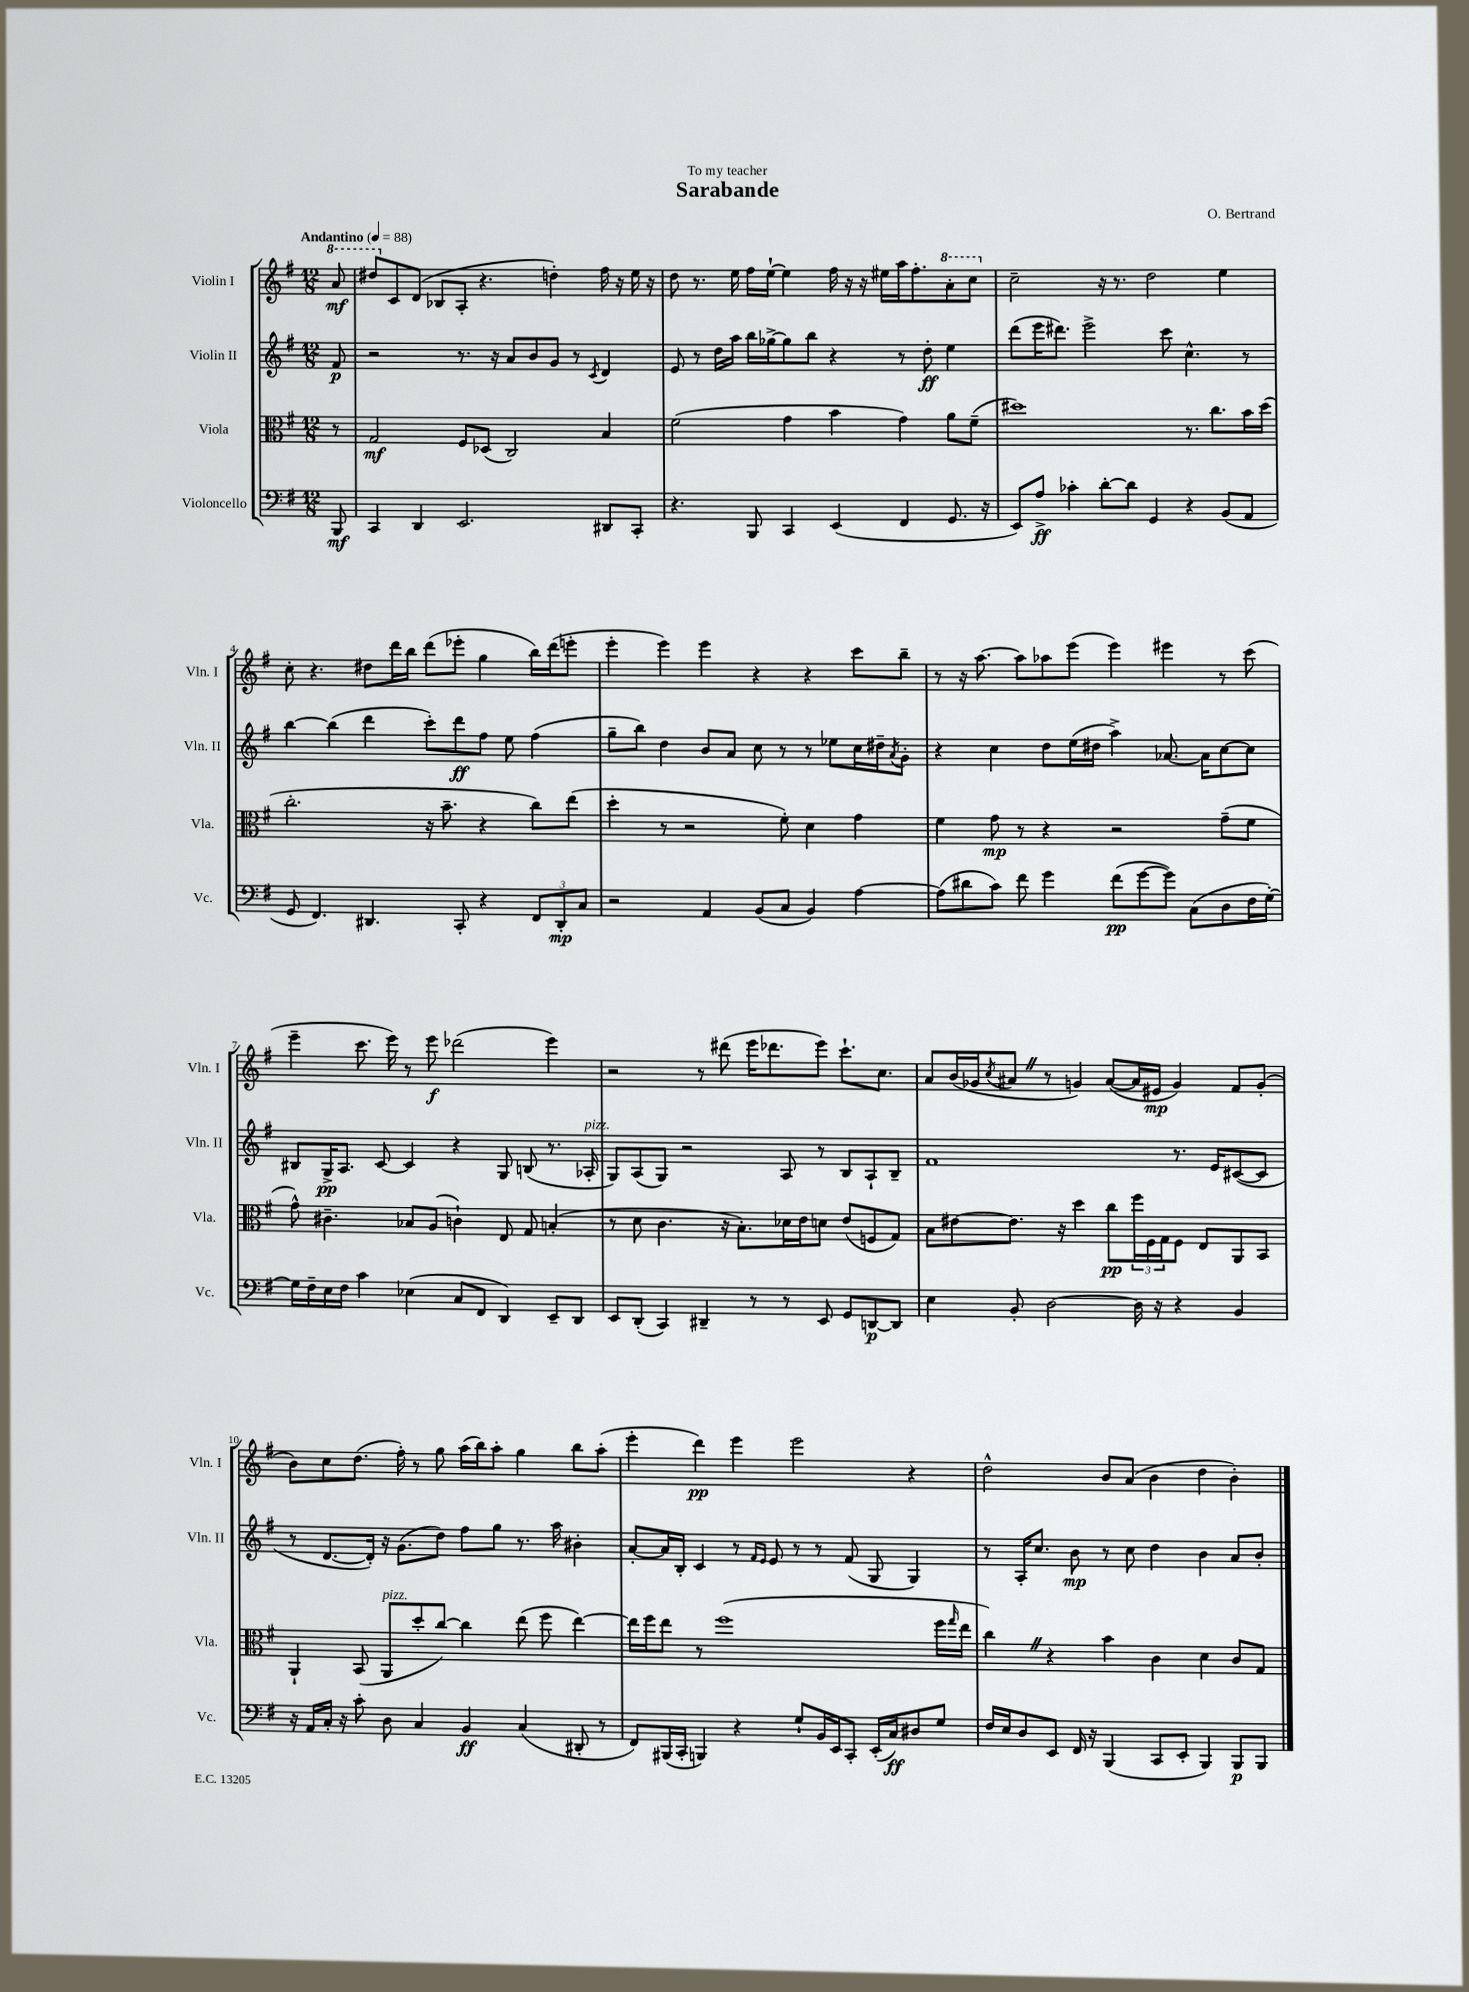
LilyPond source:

\header { title = "Sarabande" composer = "O. Bertrand" dedication = "To my teacher" }
<<
\new StaffGroup <<
\new Staff = "s0" \with { instrumentName = "Violin I" shortInstrumentName = "Vln. I" } {
    \clef treble \key g \major \numericTimeSignature \time 12/8 \partial 8 \tempo "Andantino" 4 = 88
    \ottava #1 a''8\mf |
    dis'''8 \ottava #0 c'8 d'8( bes8 a8-. r4. d''!4-.) fis''16 r16 e''16 r16 |
    d''8 r8. e''16 fis''16 e''16~-! e''4 fis''16 r16 r16 eis''16 a''16 fis''8.-. \ottava #1 a''8-. c'''8 \ottava #0 |
    c''2-- r16 r8. d''2 e''4 |
    c''8-. r4. dis''8 d'''16 b''16 d'''8( ees'''8-. g''4 b''16) d'''16( e'''8-. |
    e'''4-. e'''4) e'''4 r4 r4 c'''8 b''8-- |
    r8 r16 a''8.~ a''8 aes''8 e'''8( e'''4) eis'''4 r8 c'''8( |
    e'''4-- c'''8. e'''16) r8 e'''8\f des'''2( e'''4) |
    r2 r8 dis'''8( e'''16 des'''8. e'''8) c'''8.-! c''8. |
    a'8 b'16( ges'16 \acciaccatura { c''8 } ais'8 \once \override BreathingSign.text = \markup { \musicglyph "scripts.caesura.straight" } \breathe r8 g'4) ais'8~( ais'16 eis'16\mp g'4) fis'8 g'8-.( |
    b'8) c''8 d''8.( fis''16-.) r8 g''8 a''16( b''16) a''8-. g''4 b''8 a''8-.( |
    e'''4-. d'''4\pp) e'''4 e'''2 r4 |
    d''2-^ b'8 a'8( b'4 d''4 b'4-.) \bar "|." |
}
\new Staff = "s1" \with { instrumentName = "Violin II" shortInstrumentName = "Vln. II" } {
    \clef treble \key g \major \numericTimeSignature \time 12/8 \partial 8
    fis'8\p |
    r2 r8. r16 a'8 b'8 g'8 r8 \acciaccatura { c'8 } d'4 |
    e'8 r8 d''16 a''16 b''16 ges''16~-> ges''8 b''8 r4 r8 d''8-.\ff e''4 |
    d'''8( e'''16 dis'''8.) e'''2-> c'''8 c''4.-^ r8 |
    b''4~ b''4( d'''4 c'''8-.) d'''8\ff fis''8 e''8 fis''4( |
    g''8-- b''8) d''4 b'8 a'8 c''8 r8 r8 ees''8 c''16 dis''16-- \acciaccatura { a'8 } g'8-. |
    r4 c''4 d''8 e''16( dis''16 a''4->) aes'8.~ aes'16 c''8~ c''8 |
    bis8 g16->\pp a8. c'8~ c'4 r4 g8 b8( r8. aes16-.^\markup { \italic "pizz." } |
    g8) a8( g8) r2 a8 r8 b8 a8-! b8-- |
    fis'1 r8. e'16 cis'8~( cis'8 |
    r8 d'8.~ d'16-.) r16 g'8.( d''8) fis''8 g''8 r8. a''16 bis'4-. |
    a'8~-. a'16 b16-. c'4 r8 \grace { fis'16 e'16 } e'8 r8 r8 fis'8( g8 g4) |
    r8 a16-. c''8. b'8\mp r8 c''8 d''4 b'4 a'8 b'8-. \bar "|." |
}
\new Staff = "s2" \with { instrumentName = "Viola" shortInstrumentName = "Vla." } {
    \clef alto \key g \major \numericTimeSignature \time 12/8 \partial 8
    r8 |
    g2\mf fis8 des8( c2) b4 |
    fis'2( g'4 b'4 g'4) a'8 fis'8--( |
    dis''1) r8. c''8. b'16 dis''16( |
    c''2.-. r16 b'8.-- r4 c''8) e''8( |
    d''4-. r8 r2 fis'8-.) d'4 g'4 |
    fis'4 g'8\mp r8 r4 r2 g'8--( fis'8 |
    g'8-^) cis'4.-- bes8 a8( c'4-!) e8 g8 b4-.( |
    r8 d'8 c'4. r16 b8.-.) des'16 e'16 d'8 e'8( f8 g8) |
    b8 eis'8~ eis'8. r16 d''4 c''8\pp \tuplet 3/2 { fis''16 fis16 g16 } fis8 e8 a,8 b,8 |
    a,4-! b,8( a,8^\markup { \italic "pizz." } d''8-. c''8~) c''4 e''8( fis''8 e''4~) |
    e''16 fis''16 e''8 r8 fis''1( fis''16 \grace { g''16 } e''16 |
    c''4) \once \override BreathingSign.text = \markup { \musicglyph "scripts.caesura.straight" } \breathe r4 b'4 c'4 d'4 c'8 g8 \bar "|." |
}
\new Staff = "s3" \with { instrumentName = "Violoncello" shortInstrumentName = "Vc." } {
    \clef bass \key g \major \numericTimeSignature \time 12/8 \partial 8
    b,,8\mf |
    c,4 d,4 e,2. dis,8 c,8-. |
    r4. b,,8 c,4 e,4( fis,4 g,8. r16 |
    e,8) a8->\ff ces'4-. d'8~-. d'8 g,4 r4 b,8( a,8 |
    g,8 fis,4.) dis,4. c,8-. r4 \tuplet 3/2 { fis,8 dis,8-.\mp c8 } |
    r2 a,4 b,8( c8 b,4) a4~ |
    a8( dis'8 c'8) fis'8 g'4 fis'8\pp( g'8~ g'8) c8( d8 fis16 g16~-.) |
    g16 fis16-- e16 fis16 c'4 ees4( c8 fis,8 d,4) e,8-- d,8 |
    e,8 d,8-.( c,4) dis,4-- r8 r8 e,8 g,8 d,8~\p d,8 |
    e4 b,8-. d2~ d16 r16 r4 b,4 |
    r16 a,16 c16-. r16 c'8-. d8 c4 b,4\ff c4( dis,8-. r8 |
    fis,8) bis,,16( c,16-. b,,4) r4 g8-! b,16 e,16 c,8-. e,16-.( c16\ff) dis8 g8 |
    fis16 e16 d8 e,8 fis,16 r16 b,,4( c,8 e,8-. b,,4) b,,8\p b,,8 \bar "|." |
}
>>
>>
